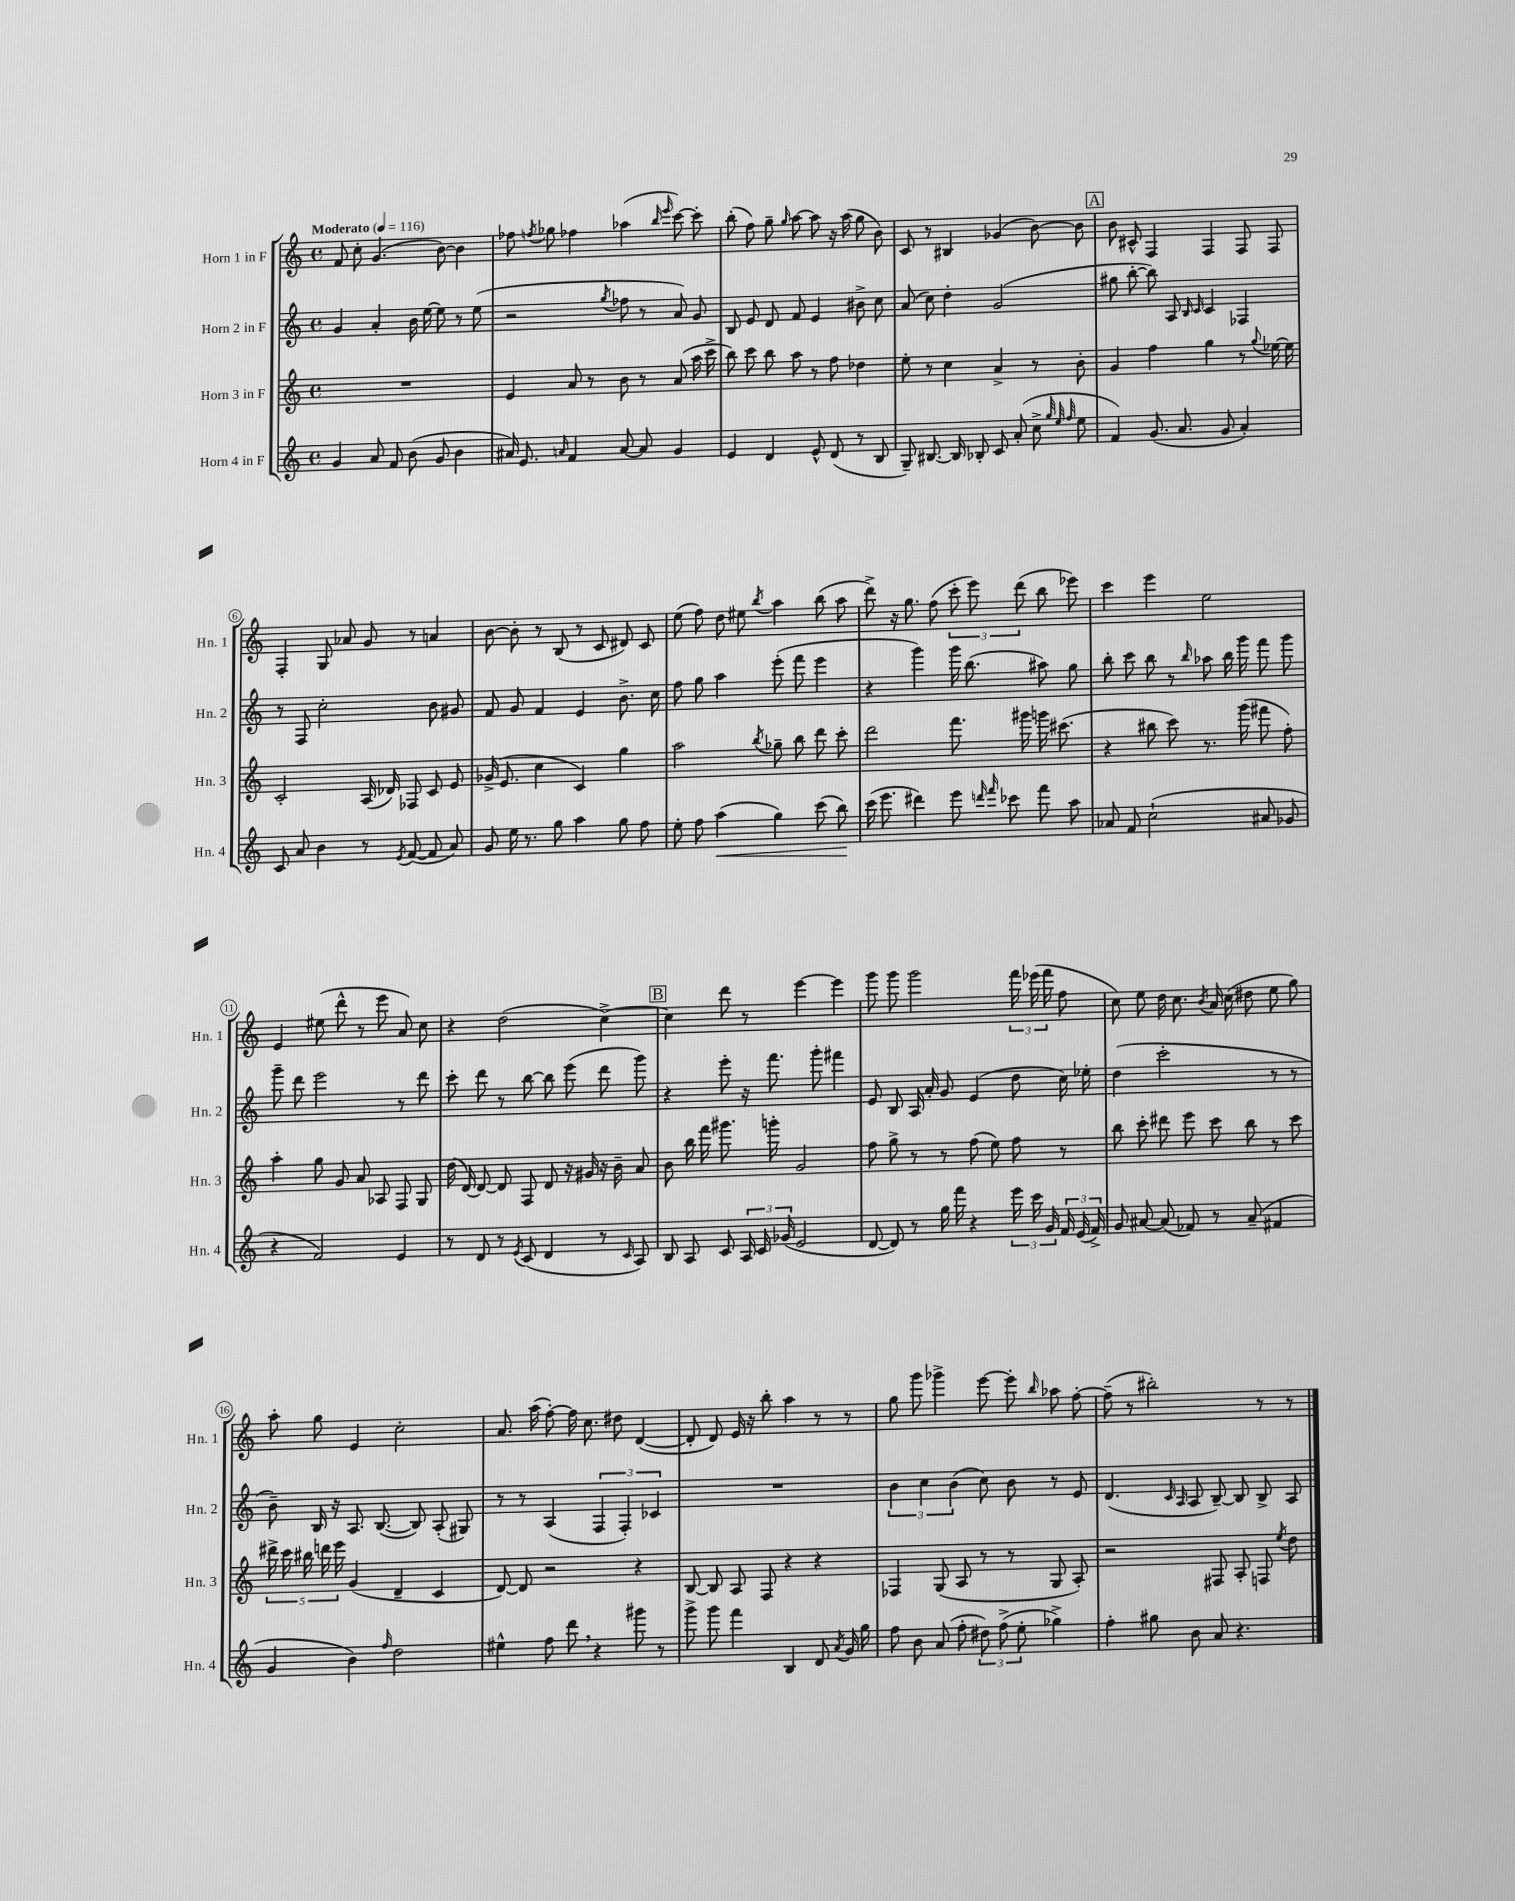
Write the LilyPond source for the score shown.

<<
\new StaffGroup <<
\new Staff = "s0" \with { instrumentName = "Horn 1 in F" shortInstrumentName = "Hn. 1" } {
    \clef treble \key c \major \defaultTimeSignature \time 4/4 \tempo "Moderato" 4 = 116
    \autoBeamOff f'8 c''8-. g'4.( b'8~) b'4 |
    fes''8 \acciaccatura { f''8 } ges''8 fes''4 aes''4( \grace { b''16 e'''16 } c'''8~) c'''8-. |
    b''8-.( f''8) g''8-- \grace { g''16 } a''8~ a''8 r16 a''16( g''8 b'8) |
    c'8 r8 bis4 ges'4( b'8~) b'8 |
    \mark \markup { \box "A" } b'8 cis'8-^ f4 f4 f8 f8 |
    f4-. g8 aes'8 g'8 r8 a'4 |
    b'8~ b'8-. r8 b8( r8 c'8 dis'8) c'8 |
    e''8( f''8) d''8 eis''8 \acciaccatura { b''8 } a''4 b''8( a''8 |
    d'''8->) r16 g''8. f''8( \tuplet 3/2 { c'''8-. e'''8) d'''8( } b''8 ees'''8) |
    c'''4 e'''4 e''2 |
    e'4 eis''8( d'''8-^ r8 e'''8 a'8) c''8 |
    r4 d''2( c''4~->) |
    \mark \markup { \box "B" } c''4 d'''8 r8 e'''4~ e'''4 |
    g'''8 g'''8 g'''2 \tuplet 3/2 { f'''16 ees'''16( f'''16 } f''8 |
    c''8) e''8 d''16 c''8. \acciaccatura { b'8 } a'16 c''16( dis''8 e''8 g''8) |
    a''8-. g''8 e'4 c''2-. |
    a'8. a''16( f''8~-.) f''16 c''8. dis''8 d'4~( |
    d'8-. d'8) e'16 r16 b''8-. a''4 r8 r8 |
    g''8 g'''8 ges'''4-> e'''8~ e'''8-. \grace { b''16 } aes''8 f''8~-. |
    f''8--( r8 bis''2-.) r8 r8 \bar "|." |
}
\new Staff = "s1" \with { instrumentName = "Horn 2 in F" shortInstrumentName = "Hn. 2" } {
    \clef treble \key c \major \defaultTimeSignature \time 4/4
    \autoBeamOff g'4 a'4-. b'16 e''16~ e''8 r8 e''8( |
    r2 \acciaccatura { g''8 } fes''8 r8 a'8) g'8 |
    b8 e'8 d'8 f'8 e'4 bis'8-> c''8 |
    a'8( c''8) d''4-. g'2( |
    \mark \markup { \box "A" } gis''8 b''8~-. b''8) a8 \grace { b16 c'16 } c'4 fes4 |
    r8 f8 c''2-. b'8 gis'8 |
    f'8 g'8 f'4 e'4 b'8.-> c''16 |
    f''8 g''8 a''4 e'''8-.( f'''8 e'''4 |
    r4 g'''4) g'''16 b''8.( ais''8) g''8 |
    b''8-. c'''8 b''8 r8 \grace { b''16 } aes''8 b''16 g'''16 f'''8 g'''8 |
    g'''8-- d'''8 e'''2 r8 d'''8 |
    c'''8-. d'''8 r8 b''8~ b''8 e'''8( d'''8 g'''8) |
    \mark \markup { \box "B" } r4 e'''8-. r16 f'''8. g'''8-. fis'''4 |
    e'8 b8 a16 a'16-. g'8 e'4( d''8 c''16) ees''16-. |
    d''4( c'''2-. r8 r8 |
    b'8--) b16 r16 a8. b8.~( b8) a8-.( gis8) |
    r8 r8 a4( \tuplet 3/2 { f4 f4-.) ces'4 } |
    R1 |
    \tuplet 3/2 { b'4 c''4 b'4( } c''8) b'8 r8 e'8 |
    d'4.( \grace { c'16 a16 } a8 b8~--) b8 b8-> a8 \bar "|." |
}
\new Staff = "s2" \with { instrumentName = "Horn 3 in F" shortInstrumentName = "Hn. 3" } {
    \clef treble \key c \major \defaultTimeSignature \time 4/4
    \autoBeamOff R1 |
    e'4 a'8 r8 b'8 r8 a'8( a''16 c'''16-> |
    b''8) c'''8 b''8 a''8 r8 f''8 des''4 |
    e''8-. r8 c''4 a'4-> r8 b'8-. |
    \mark \markup { \box "A" } g'4 f''4 g''4 r8 \appoggiatura { g''8 } ees''16~ ees''16 |
    c'2-. a16( des'16) fes8 c'8 e'8 |
    ges'16->( e'8. c''4 c'4) g''4 |
    a''2 \acciaccatura { b''8 } ges''8-- b''8 d'''8 c'''8-. |
    d'''2 f'''8. gis'''16 g'''16 cis'''8.( |
    r4 bis''8 c'''8) r8. g'''16( fis'''8 f''8-.) |
    a''4-. g''8 g'8 a'8 aes8 f8 g8 |
    d''16( d'16~) d'8~ d'8 f8 d'8 r16 gis'16 r16 b'16-- a'8 |
    \mark \markup { \box "B" } b'8 b''16 f'''16 gis'''8. g'''16-. g'2 |
    f''8 g''8-> r8 r8 f''8( e''8) f''8 r8 |
    b''8 c'''8-. dis'''8 e'''8 c'''8 b''8 r8 c'''8 |
    \tuplet 5/4 { dis'''16-> c'''16 bis''16 d'''16 e'''16 } g'4( d'4-- c'4 |
    d'8~) d'8 r2 r4 |
    b8~ b8 a8 f8 r4 r4 |
    fes4 g8( a8 r8 r8 g8 a8-.) |
    r2 fis8 a8-. f8 \acciaccatura { e''8 } d''8 \bar "|." |
}
\new Staff = "s3" \with { instrumentName = "Horn 4 in F" shortInstrumentName = "Hn. 4" } {
    \clef treble \key c \major \defaultTimeSignature \time 4/4
    \autoBeamOff g'4 a'8 f'8 b'8( g'8 b'4 |
    ais'16) e'8. \grace { a'16 } f'4 a'8~ a'8 g'4 |
    e'4 d'4 e'8-^ d'8( r8 b8 |
    g8--) bis8.~ bis16 bes8-. c'8 a'8-.( c''8-> \grace { g''32 e''32 f''32 } e''8 |
    \mark \markup { \box "A" } f'4) g'8.( a'8. g'8 a'4-.) |
    c'8 a'8 b'4 r8 \acciaccatura { e'8 } f'8~( f'8 a'8) |
    g'8 e''16 r8. g''8 a''4 g''8 f''8 |
    e''8-. f''8 a''4\<( g''4) c'''8( b''8\!) |
    c'''16( e'''8. dis'''4) e'''8 \grace { d'''16 f'''16 } ces'''8 f'''8 a''8 |
    aes'8 f'8 c''2-!( ais'8 ges'8 |
    r4 f'2) e'4 |
    r8 d'8 r8 \acciaccatura { e'8 } c'8( d'4 r8 \grace { c'16 } a8) |
    \mark \markup { \box "B" } b8 a8 c'8 \tuplet 3/2 { a16 c'16 ges'16( } e'2 |
    d'8~ d'8) r8 g''16 f'''16 r4 \tuplet 3/2 { e'''16 c'''16 g'16 } \tuplet 3/2 { f'16 e'16( f'16->) } |
    g'8 ais'8~ ais'8( fes'8) r8 ais'8--( fis'4 |
    g'4 b'4) \grace { f''16 } d''2 |
    eis''4-^ f''8 d'''8 \breathe r4 gis'''8 r8 |
    g'''8-> g'''8 f'''4 b4 d'8 \acciaccatura { a'8 } g'16 g''16 |
    f''8 b'8 a'8( f''8-. \tuplet 3/2 { dis''8) f''8->( e''8-. } ges''4->) |
    f''4-. gis''8 b'8 a'8 r4. \bar "|." |
}
>>
>>
\layout { \context { \Score \override BarNumber.stencil = #(make-stencil-circler 0.1 0.3 ly:text-interface::print) } }
